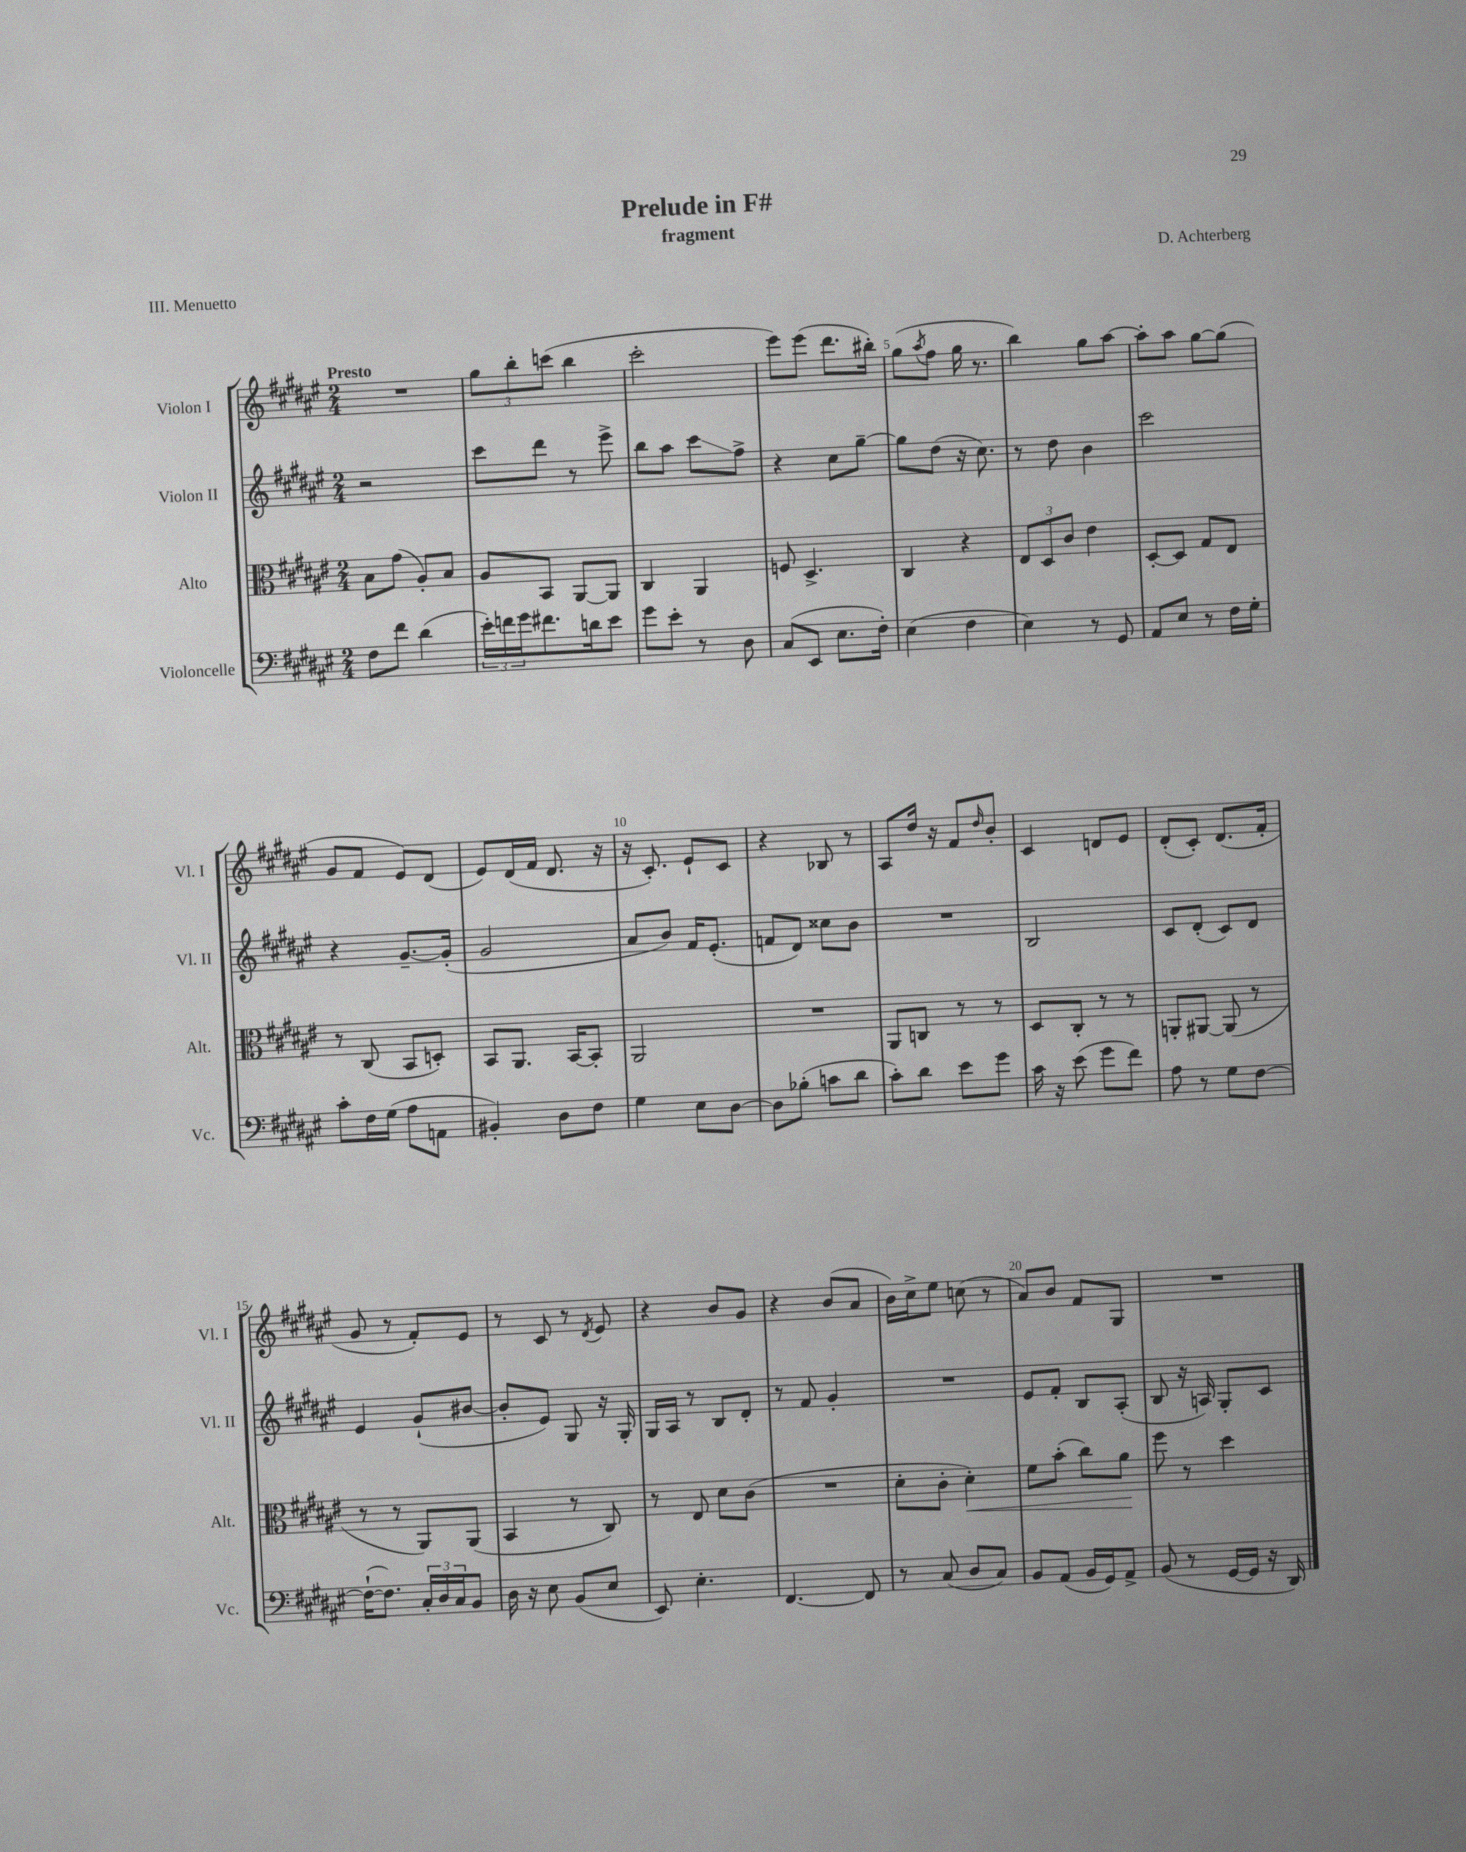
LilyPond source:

\header { title = "Prelude in F#" composer = "D. Achterberg" subtitle = "fragment" piece = "III. Menuetto" }
<<
\new StaffGroup <<
\new Staff = "s0" \with { instrumentName = "Violon I" shortInstrumentName = "Vl. I" } {
    \clef treble \key fis \major \numericTimeSignature \time 2/4 \tempo "Presto"
    R2 |
    \tuplet 3/2 { gis''8 b''8-. c'''8( } b''4 |
    cis'''2-. |
    eis'''8) eis'''8( dis'''8. bis''16-.) |
    gis''8( \acciaccatura { ais''8 } fis''8 gis''16 r8. |
    b''4) gis''8 ais''8~ |
    ais''8-. ais''8 gis''8~ gis''8( |
    gis'8 fis'8 eis'8) dis'8( |
    eis'8) dis'16( fis'16 dis'8. r16 |
    r16 cis'8.-.) eis'8-! cis'8 |
    r4 bes8 r8 |
    ais8 dis''16 r16 fis'8 \grace { dis''16 } b'8-. |
    cis'4 d'8 eis'8 |
    dis'8-.( cis'8-.) dis'8.( fis'16-. |
    gis'8 r8 fis'8-.) eis'8 |
    r8 cis'8 r8 \acciaccatura { dis'8 } eis'8 |
    r4 b'8 gis'8 |
    r4 b'8( ais'8 |
    b'16) cis''16-> eis''8 c''8( r8 |
    ais'8) b'8 fis'8 gis8 |
    R2 \bar "|." |
}
\new Staff = "s1" \with { instrumentName = "Violon II" shortInstrumentName = "Vl. II" } {
    \clef treble \key fis \major \numericTimeSignature \time 2/4
    r2 |
    cis'''8 dis'''8 r8 eis'''8-> |
    b''8 ais''8 cis'''8\glissando fis''8-> |
    r4 cis''8 gis''8~-- |
    gis''8 dis''8( r16 cis''8.) |
    r8 dis''8 b'4 |
    cis'''2 |
    r4 gis'8.~-- gis'16-.( |
    gis'2 |
    ais'8 b'8) fis'16 eis'8.-.( |
    f'8 dis'8) cisis''8 b'8 |
    R2 |
    b2 |
    cis'8 dis'8-.( cis'8) dis'8 |
    eis'4 gis'8-!( bis'8~ |
    bis'8-. eis'8) gis8 r16 gis16-. |
    gis16 ais16 r8 b8 dis'8-. |
    r8 fis'8 gis'4-. |
    R2 |
    eis'8 fis'8-. b8 ais8-.( |
    b8 r16 a16) gis8-. cis'8 \bar "|." |
}
\new Staff = "s2" \with { instrumentName = "Alto" shortInstrumentName = "Alt." } {
    \clef alto \key fis \major \numericTimeSignature \time 2/4
    b8 gis'8( ais8-.) b8 |
    ais8 b,8 ais,8~ ais,8 |
    cis4 ais,4 |
    f8 dis4.-> |
    cis4 r4 |
    \tuplet 3/2 { eis8 dis8 cis'8 } eis'4 |
    dis8~-. dis8 gis8 eis8 |
    r8 cis8( b,8 d8-.) |
    b,8 ais,8. b,16~ b,8-. |
    ais,2 |
    R2 |
    ais,8 c8 r8 r8 |
    dis8 cis8-. r8 r8 |
    a,8-. ais,8~ ais,8( r8 |
    r8 r8 ais,8) ais,8( |
    b,4 r8 cis8) |
    r8 eis8 dis'8 cis'8( |
    R2 |
    dis'8-. cis'8-. dis'4-.\<) |
    fis'8 b'8-.( cis''8) ais'8\! |
    fis''8 r8 dis''4 \bar "|." |
}
\new Staff = "s3" \with { instrumentName = "Violoncelle" shortInstrumentName = "Vc." } {
    \clef bass \key fis \major \numericTimeSignature \time 2/4
    fis8 fis'8 dis'4( |
    \tuplet 3/2 { eis'16-.) f'16 gis'16 } fis'8. d'16 eis'8 |
    gis'8 eis'8-. r8 dis8 |
    cis8( eis,8 eis8. fis16-.) |
    eis4( fis4 |
    eis4) r8 gis,8 |
    ais,8 eis8 r8 fis16 gis16-. |
    cis'8-. fis16 gis16( ais8 a,8 |
    bis,4-.) dis8 fis8 |
    gis4 eis8 dis8~ |
    dis8 bes8-.( c'8 dis'8 |
    cis'8-.) dis'8 eis'8 gis'8 |
    cis'16 r16 eis'8( gis'8 fis'8) |
    ais8 r8 gis8 fis8~ |
    fis16~-!( fis8.) \tuplet 3/2 { cis16-. dis16 cis16 } b,8 |
    dis16 r16 eis8 b,8( eis8 |
    eis,8) eis4.-. |
    fis,4.~ fis,8 |
    r8 cis8( dis8 cis8) |
    b,8 ais,8( b,16 gis,16) ais,8-> |
    b,8( r8 gis,16~ gis,16 r16 dis,16) \bar "|." |
}
>>
>>
\layout { \context { \Score \override BarNumber.break-visibility = ##(#f #t #t) barNumberVisibility = #(every-nth-bar-number-visible 5) } }
